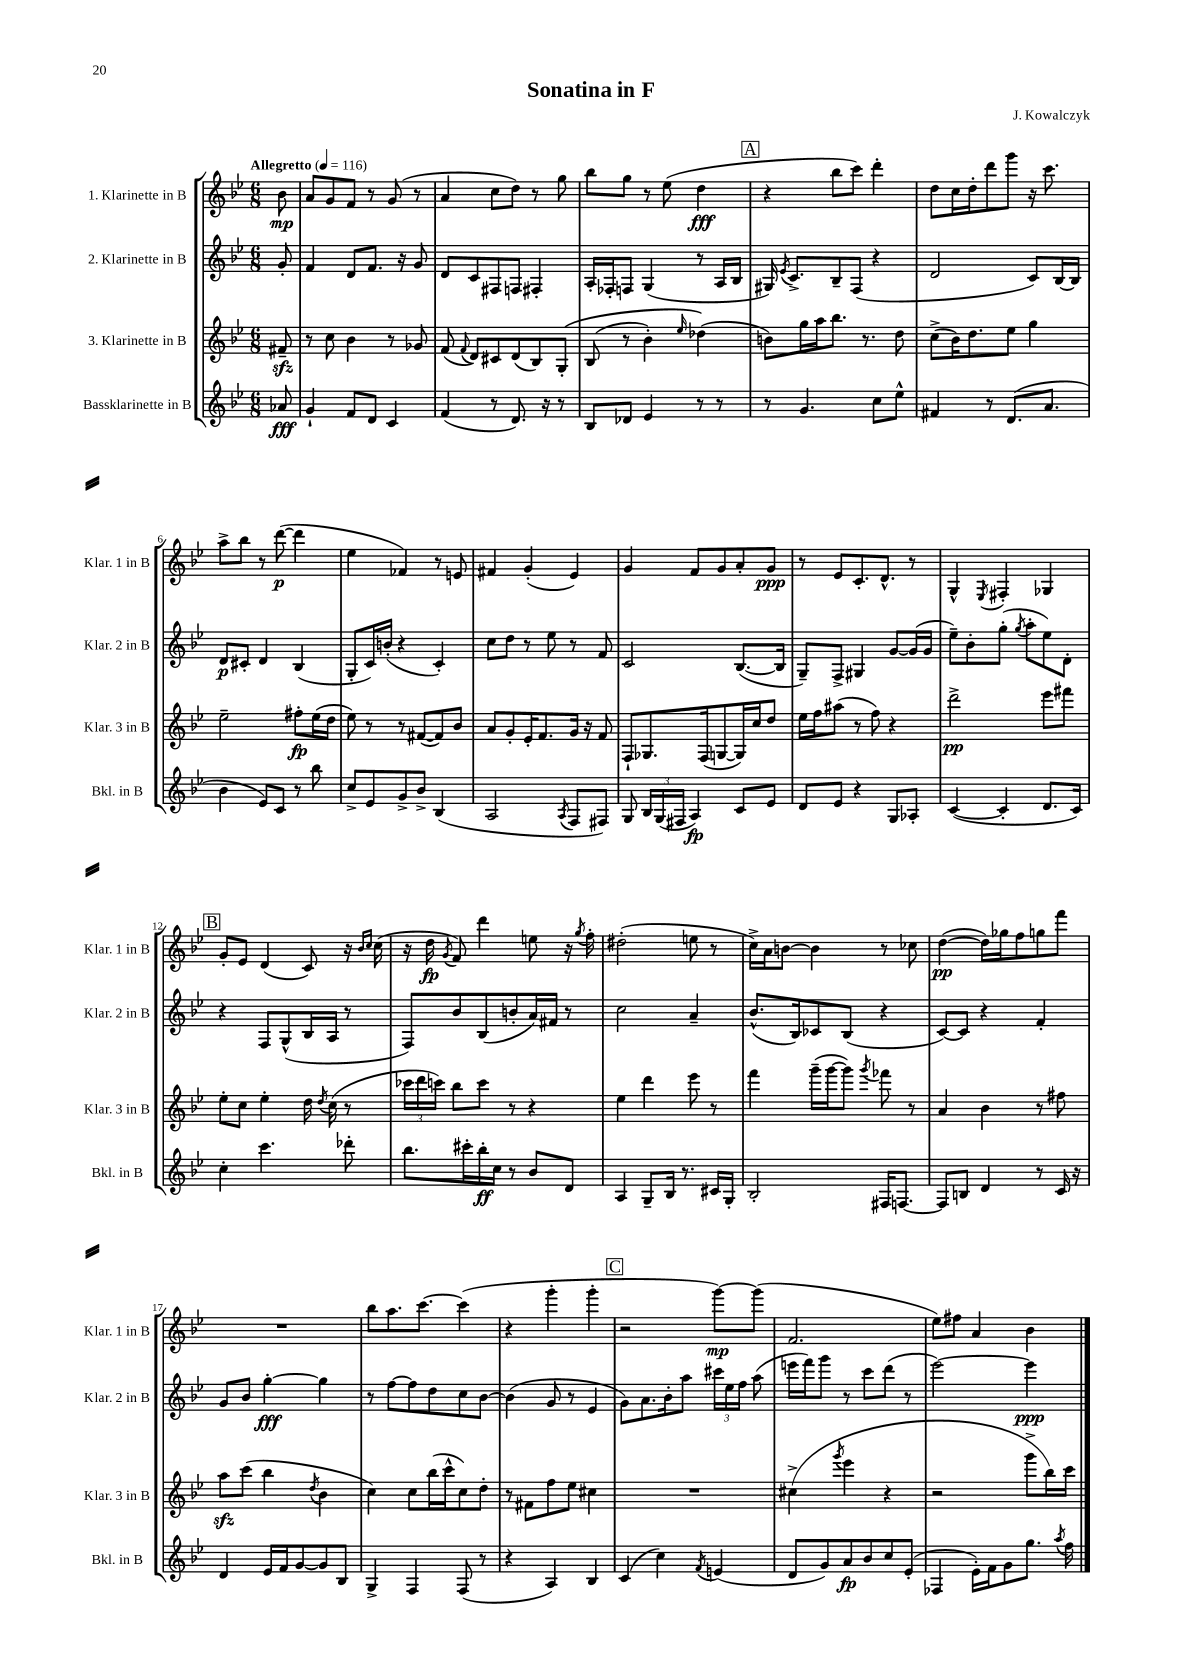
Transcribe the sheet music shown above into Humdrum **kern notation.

**kern	**kern	**kern	**kern
*staff4	*staff3	*staff2	*staff1
*clefG2	*clefG2	*clefG2	*clefG2
*k[b-e-]	*k[b-e-]	*k[b-e-]	*k[b-e-]
*M6/8	*M6/8	*M6/8	*M6/8
*MM116	*MM116	*MM116	*MM116
8a-	8f#~	8g'	8b-
=	=	=	=
4g`	8r	4f	8a
.	8cc	.	8g
8f	4b-	8d	8f
8d	.	8.f	8r
4c	8r	.	(8g
.	.	16r	.
.	8g-	8g	8r
=	=	=	=
(4f	(8f	8d	4a
.	8qqf	.	.
.	8d)	8c	.
8r	8c#	8F#	8cc
8.d)	(8d	8F	8dd)
.	8B-)	4F#'	8r
16r	.	.	.
8r	&(8G'	.	8gg
=	=	=	=
8B-	(8B-	16A'	8bb-
.	.	16F-'	.
8d-	8r	8F	8gg
4e-	4b-')	(4G	8r
.	.	.	(8ee-
.	16qqee-	.	.
8r	(4dd-&)	8r	4dd
8r	.	16A	.
.	.	16B-	.
=	=	=	=
8r	8b)	16G#)	4r
.	.	8qe-	.
.	.	8.c^	.
4.g	16gg	.	.
.	16aa	.	.
.	8.bb-	8B-~	8bb-
.	.	(8F	8ccc)
.	8.r	.	.
8cc	.	4r	4ddd'
8ee-^^	8dd	.	.
=	=	=	=
4f#	(8cc^	2d	8dd
.	16b-)	.	16cc
.	8.dd	.	16dd'
8r	.	.	8ddd
(8.d	8ee-	.	8ggg
.	4gg	8c)	16r
8.a	.	.	8.ccc
.	.	[16B-	.
.	.	16B-]	.
=	=	=	=
4b-	2ee-~	8d	8aa^
.	.	8c#'	8bb-
8e-)	.	4d	8r
8c	.	.	([8ddd
8r	8ff#'	(4B-	4ddd]
8bb-	(16ee-	.	.
.	16dd	.	.
=	=	=	=
8cc^	8ee-)	8G'	4ee-
8e-	8r	16c)	.
.	.	(16b'	.
8g^	8r	4r	4f-)
8b-^	([8f#	.	.
(4B-	8f#])	4c')	8r
.	8b-	.	8e
=	=	=	=
2A	8a	8cc	4f#
.	8g'	8dd	.
.	16e-'	8r	(4g'
.	8.f	.	.
.	.	8ee-	.
8qA	.	.	.
8F	16g	8r	4e-)
.	16r	.	.
8F#)	8f	8f	.
=	=	=	=
8G	8F`	2c	4g
24B-	8.G-	.	.
(24G	.	.	.
24F#	.	.	.
4A)	.	.	8f
.	(16F	.	.
.	[8G	.	8g
8c	16G])	([8.B-	8a'
.	16cc	.	.
8e-	8dd	.	8g
.	.	16B-]	.
=	=	=	=
8d	16ee-	8G~)	8r
.	16ff	.	.
8e-	(8aa#	8F^	8e-
4r	8r	4G#	8.c'
.	8ff)	.	.
.	.	.	8.d^^
8G	4r	[8g	.
8A-'	.	(16g]	8r
.	.	16g	.
=	=	=	=
([4c	2ddd^	8ee-~)	4G^^
.	.	8b-'	.
.	.	.	8qE-
4c']	.	(8gg'	4F#'
.	.	8qgg	.
.	.	8aa'	.
8.d	8eee-	8ee-)	4G-
.	8fff#	8d'	.
16c)	.	.	.
=	=	=	=
4cc'	8ee-'	4r	8g'
.	8cc	.	8e-
4.ccc	4ee-'	8F	(4d
.	.	(8G^^	.
.	16dd	16B-	8c)
.	8qdd	.	.
.	(16cc	16A	.
8ddd-'	8r	8r	16r
.	.	.	16qqb-
.	.	.	16qqcc
.	.	.	(16cc
=	=	=	=
8.bb-	24ccc-	8F)	16r
.	24ddd	.	.
.	.	.	16dd
.	24ccc)	.	.
.	.	.	8qg
.	8bb-	8b-	8f)
16ccc#'	.	.	.
16bb-'	8ccc	(8B-	4ddd
16cc	.	.	.
8r	8r	8b'	.
8b-	4r	16a)	8ee
.	.	16f#	.
8d	.	8r	16r
.	.	.	8qgg
.	.	.	16ff'
=	=	=	=
4A	4ee-	2cc	(2dd#'
8G~	4ddd	.	.
16B-	.	.	.
8.r	.	.	.
.	8eee-	4a~	8ee
16c#	8r	.	8r
16G'	.	.	.
=	=	=	=
2B-'	4fff	(8.b-^^	16cc^)
.	.	.	16a
.	.	.	[8b
.	.	16B-)	.
.	(16ggg~	8c-	4b]
.	[16ggg	.	.
.	8ggg])	(8B-	.
.	8qggg	.	.
16F#	8fff-	4r	8r
[8.F	.	.	.
.	8r	.	8cc-
=	=	=	=
8F]	4a	[8c)	([4dd
8B	.	8c]	.
4d	4b-	4r	16dd])
.	.	.	16gg-
.	.	.	8ff
8r	8r	4f'	8gg
16c	8ff#	.	8fff
16r	.	.	.
=	=	=	=
4d	8aa	8g	2.r
.	(8ccc	8b-	.
16e-	4bb-	[4gg'	.
16f	.	.	.
[8g	.	.	.
.	8qdd	.	.
8g]	4b-	4gg]	.
8B-	.	.	.
=	=	=	=
4G^	4cc)	8r	8bb-
.	.	[8ff	8.aa
4F	8cc	8ff]	.
.	.	.	[8.ccc
.	(16bb-	8dd	.
.	16ccc^^	.	.
(8F	8cc)	8cc	(4ccc]
8r	8dd'	[8b-	.
=	=	=	=
4r	8r	(4b-]	4r
.	8f#	.	.
4A)	8ff	8g	4ggg'
.	8ee-	8r	.
4B-	4cc#	4e-	4ggg'
=	=	=	=
(4c	2.r	8g)	2r
.	.	8.a	.
4cc)	.	.	.
.	.	16b-'	.
.	.	8aa	.
8qf	.	.	.
(4e	.	24ccc#	[8ggg)
.	.	24ee-	.
.	.	24ff	.
.	.	(8aa	(8ggg]
=	=	=	=
8d	(4cc#^	16eee	2.f
.	.	16fff)	.
8g)	.	8ggg	.
.	8qggg	.	.
8a	4eee-	8r	.
8b-	.	8ccc	.
8cc	4r	(8ddd	.
(8e-'	.	8r	.
=	=	=	=
4F-	2r	[2eee-)	8ee-)
.	.	.	8ff#
16e-')	.	.	4a
16f	.	.	.
8g	.	.	.
8.gg	8ggg^	4eee-]	4b-
.	16bb-)	.	.
8qaa	.	.	.
16ff	16ccc	.	.
==	==	==	==
*-	*-	*-	*-
